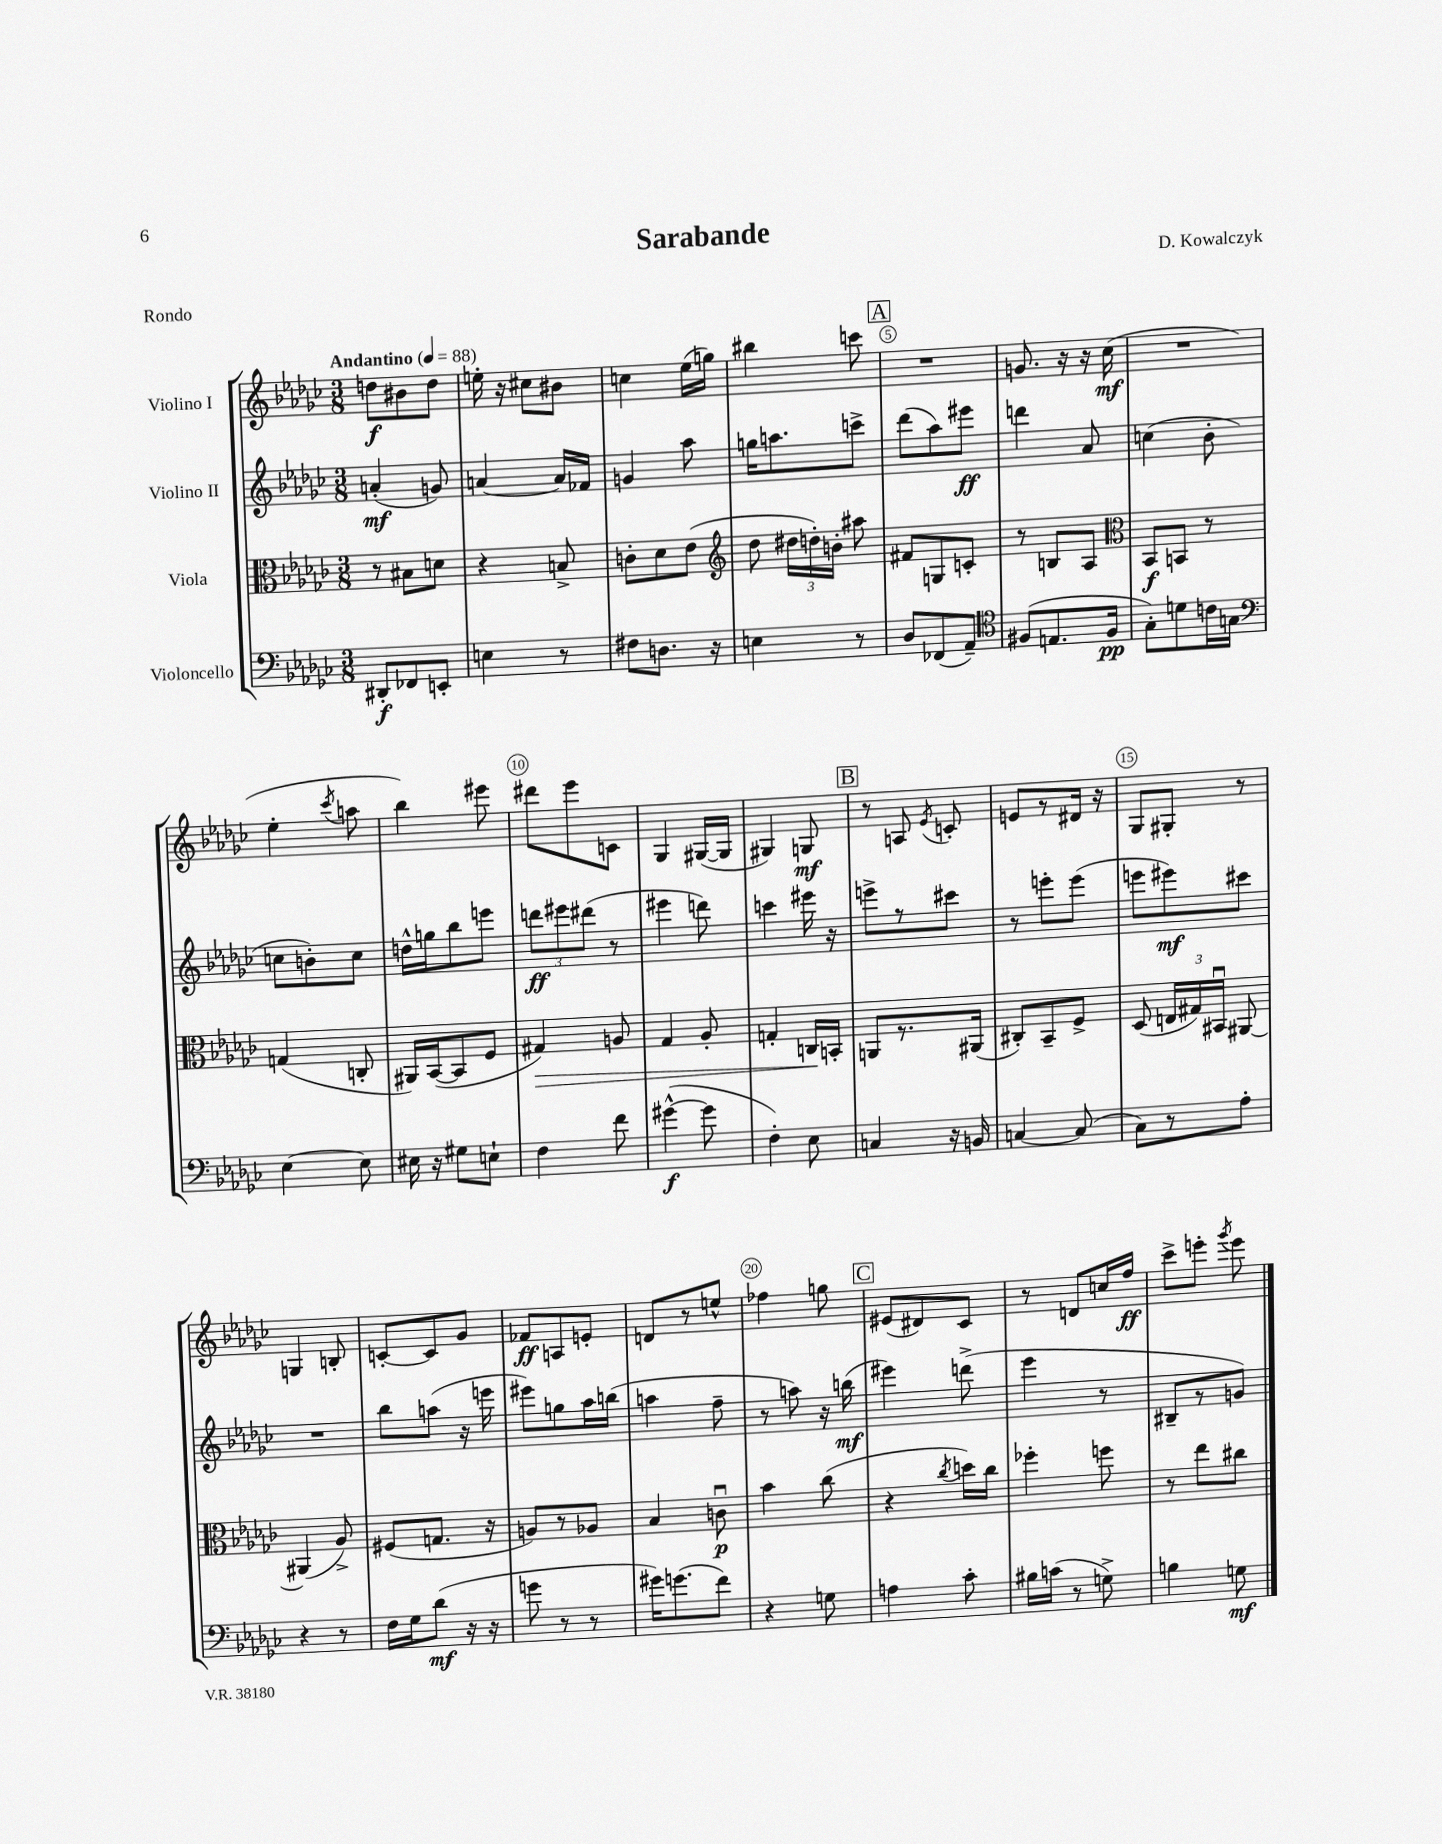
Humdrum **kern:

**kern	**dynam	**kern	**dynam	**kern	**dynam	**kern	**dynam
*part4	*part4	*part3	*part3	*part2	*part2	*part1	*part1
*staff4	*staff4	*staff3	*staff3	*staff2	*staff2	*staff1	*staff1
*I"Violoncello	*	*I"Viola	*	*I"Violino II	*	*I"Violino I	*
*clefF4	*	*clefC3	*	*clefG2	*	*clefG2	*
*k[b-e-a-d-g-c-]	*	*k[b-e-a-d-g-c-]	*	*k[b-e-a-d-g-c-]	*	*k[b-e-a-d-g-c-]	*
*M3/8	*	*M3/8	*	*M3/8	*	*M3/8	*
*MM88	*	*MM88	*	*MM88	*	*MM88	*
=1	=1	=1	=1	=1	=1	=1	=1
!	!	!	!	!	!	!LO:TX:a:B:t=Andantino	!
8DD#X'/L	f	8r	.	(4an'/	mf	8ddn\L	f
8FF-X/	.	8B#X\L	.	.	.	8b#X\	.
8EEn'/J	.	8dn\J	.	8gn/)	.	8dd\J	.
=2	=2	=2	=2	=2	=2	=2	=2
4En\	.	4r	.	[4an/	.	16een'\	.
.	.	.	.	.	.	16r	.
.	.	.	.	.	.	8cc#X\L	.
8r	.	8Bn^/	.	16a/LL]	.	8b#X\J	.
.	.	.	.	16f-X/JJ	.	.	.
=3	=3	=3	=3	=3	=3	=3	=3
8F#X\L	.	8cn'\L	.	4gn/	.	4ccn\	.
8.Dn\J	.	8d-\	.	.	.	.	.
.	.	(8e-\J	.	8aa-\	.	(16ee-\LL	.
16r	.	.	.	.	.	16ggn\JJ)	.
=4	=4	=4	=4	=4	=4	=4	=4
*	*	*clefG2	*	*	*	*	*
4En\	.	8dd-\	.	16ggn\KL	.	4bb#X\	.
.	.	.	.	8.aan\	.	.	.
.	.	24dd#X\LL	.	.	.	.	.
.	.	24ddn'\)	.	.	.	.	.
.	.	24bn'\JJ	.	.	.	.	.
8r	.	8aa#X\	.	8cccn^\J	.	8cccn\	.
!!LO:REH:place=s1:t=A
=5	=5	=5	=5	=5	=5	=5	=5
8D-/L	.	8f#X/L	.	(8ddd-\L	.	4.r	.
(8FF-X/	.	8Gn/	.	8aa-\)	.	.	.
8AA-~/J)	.	8cn'/J	.	8eee#X\J	ff	.	.
=6	=6	=6	=6	=6	=6	=6	=6
*clefC4	*	*	*	*	*	*	*
(8F#X/L	.	8r	.	4dddn\	.	8.gn/	.
8.En/	.	8Bn/L	.	.	.	.	.
.	.	.	.	.	.	16r	.
.	.	8A-/J	.	8a-/	.	16r	.
16F#/Jk	pp	.	.	.	.	(16cc-\	mf
=7	=7	=7	=7	=7	=7	=7	=7
*	*	*clefC3	*	*	*	*	*
8G-'\L)	.	8BB-/L	f	(4ccn\	.	4.r	.
8dn\	.	8BBn/J	.	.	.	.	.
16cn\L	.	8r	.	8b-'\	.	.	.
16Gn\JJ	.	.	.	.	.	.	.
!!LO:LB:g=z
=8	=8	=8	=8	=8	=8	=8	=8
*clefF4	*	*	*	*	*	*	*
[4E-\	.	(4Gn/	.	8ccn\L	.	4ee-'\	.
.	.	.	.	8bn'\)	.	.	.
.	.	.	.	.	.	8qccc-/	.
8E-\]	.	8Cn'/	.	8cc\J	.	8aan\	.
=9	=9	=9	=9	=9	=9	=9	=9
16E#X\	.	16AA#X/LL)	.	16ddn^^\LL	.	4bb-\)	.
16r	.	([16BB-/J	.	16ggn\J	.	.	.
8G#X\L	.	8BB-/]	.	8bb-\	.	.	.
8En`\J	.	8F/J	.	8eeen\J	.	8eee#X\	.
=10	=10	=10	=10	=10	=10	=10	=10
!	!	!	!LO:HP:b	!	!	!	!
4F\	.	4G#X/)	>	12dddn\L	ff	8ddd#X\L	.
.	.	.	.	12eee#X\	.	.	.
.	.	.	.	.	.	8eee-\	.
.	.	.	.	(12ddd#X\J	.	.	.
8f\	.	8An/	.	8r	.	8cn\J	.
=11	=11	=11	=11	=11	=11	=11	=11
([4g#X^^\	f	4G-/	.	4eee#X\	.	4G-/	.
8g#\]	.	8A-'/	.	8dddn\)	.	([16G#X/LL	.
.	.	.	.	.	.	16G#/JJ]	.
=12	=12	=12	=12	=12	=12	=12	=12
4F'\)	.	4Gn'/	.	4cccn\	.	4G#X/)	.
8E-\	.	16Cn/LL	.	16eee#X\	.	8Gn/	mf
.	.	16BBn'/JJ	]	16r	.	.	.
!!LO:REH:place=s1:t=B
=13	=13	=13	=13	=13	=13	=13	=13
4Cn/	.	8AAn/L	.	8eeen^\L	.	8r	.
.	.	8.r	.	8r	.	8An/	.
.	.	.	.	.	.	8qe-/	.
16r	.	.	.	8ccc#X\J	.	8cn'/	.
16BBn/	.	(16AA#X/Jk	.	.	.	.	.
=14	=14	=14	=14	=14	=14	=14	=14
[4Cn/	.	8C#X'/L)	.	8r	.	8en/L	.
.	.	8BB-~/	.	8eeen'\L	.	8r	.
(8C/]	.	8F^/J	.	(8eee\J	.	16d#X/Jk	.
.	.	.	.	.	.	16r	.
=15	=15	=15	=15	=15	=15	=15	=15
8C-\L)	.	(8D-/	.	8eeen\L	.	8G-/L	.
8r	.	24En/LL	.	8eee#X\)	mf	8G#X'/J	.
.	.	24G#X/)	.	.	.	.	.
.	.	24BB#Xu/JJ	.	.	.	.	.
8A-'\J	.	[8AA#X/	.	8ccc#X\J	.	8r	.
!!LO:LB:g=z
=16	=16	=16	=16	=16	=16	=16	=16
4r	.	(4AA#X/]	.	4.r	.	4Gn/	.
8r	.	8A-^/)	.	.	.	8Bn'/	.
=17	=17	=17	=17	=17	=17	=17	=17
16F\LL	.	(8F#X/L	.	8bb-\L	.	[8cn'/L	.
16G-\J	.	.	.	.	.	.	.
(8d-\J	mf	8.Gn/J	.	(8aan\J	.	8c/]	.
16r	.	.	.	16r	.	8g-/J	.
16r	.	16r	.	16eeen\	.	.	.
=18	=18	=18	=18	=18	=18	=18	=18
8gn\	.	8An/L)	.	8eee#X\L)	.	8f-X/L	ff
8r	.	8r	.	8ggn\	.	8An/	.
8r	.	8A-X/J	.	16aa-\L	.	8en'/J	.
.	.	.	.	(16bbn\JJ	.	.	.
=19	=19	=19	=19	=19	=19	=19	=19
16g#X\KL)	.	4B-/	.	4aan\	.	8dn/L	.
(8.gn\	.	.	.	.	.	.	.
.	.	.	.	.	.	8r	.
8f\J)	.	8cnu\	p	8ff~\	.	8een^^/J	.
=20	=20	=20	=20	=20	=20	=20	=20
4r	.	4b-\	.	8r	.	4ff-X\	.
.	.	.	.	8aan\)	.	.	.
8Gn\	.	(8cc-\	.	16r	.	8ggn\	.
.	.	.	.	(16bbn\	mf	.	.
!!LO:REH:place=s1:t=C
=21	=21	=21	=21	=21	=21	=21	=21
4An\	.	4r	.	4eee#X\)	.	(8e#X/L	.
.	.	.	.	.	.	8d#X/)	.
.	.	8qcc-/	.	.	.	.	.
8c-'\	.	16ddn\LL)	.	(8dddn^\	.	8c-/J	.
.	.	16cc-\JJ	.	.	.	.	.
=22	=22	=22	=22	=22	=22	=22	=22
16B#X\LL	.	4ff-X'\	.	4eee-\	.	8r	.
(16cn\JJ	.	.	.	.	.	.	.
8r	.	.	.	.	.	8dn/L	.
8Gn^\)	.	8ffn\	.	8r	.	16ccn/L	.
.	.	.	.	.	.	16ff/JJ	ff
=23	=23	=23	=23	=23	=23	=23	=23
4Bn\	.	8r	.	8B#X~/L	.	8ccc-^\L	.
.	.	8ee-\L	.	8r	.	8eeen'\J	.
.	.	.	.	.	.	8qggg-/	.
8Gn\	mf	8cc#X\J	.	8gn/J)	.	8eee\	.
==	==	==	==	==	==	==	==
*-	*-	*-	*-	*-	*-	*-	*-
